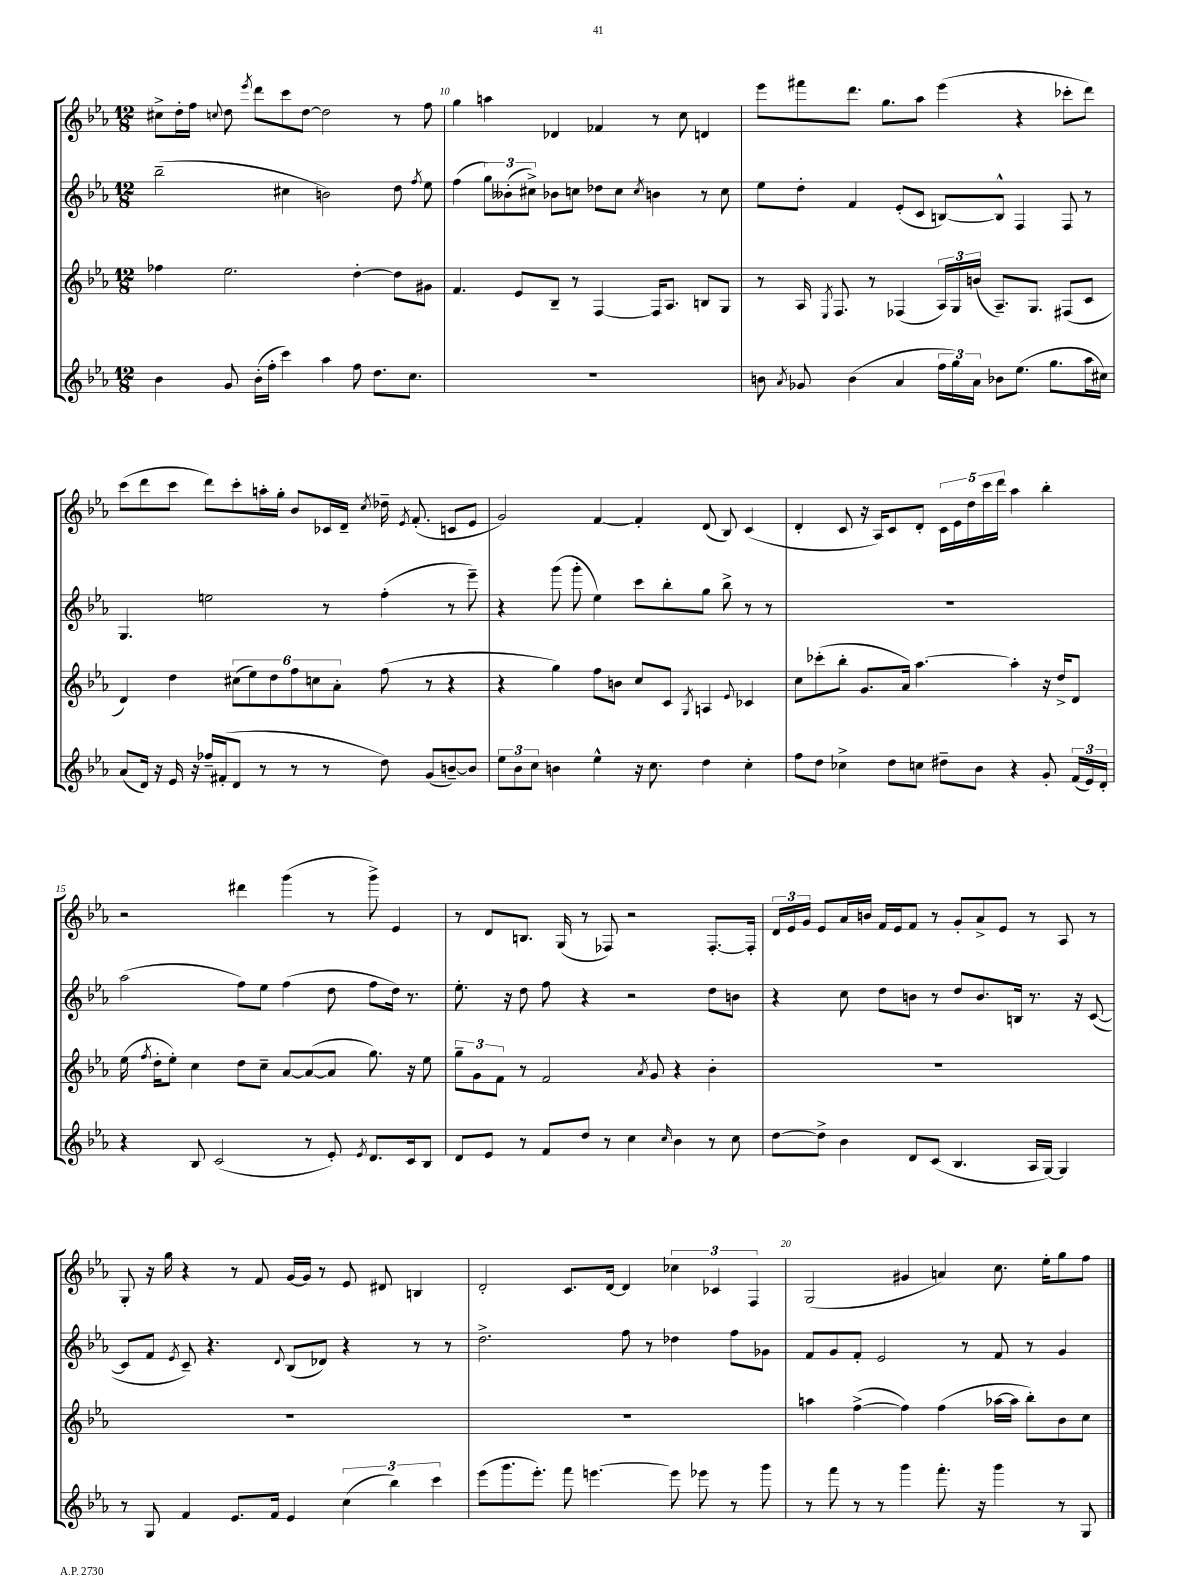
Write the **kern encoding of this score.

**kern	**kern	**kern	**kern
*part4	*part3	*part2	*part1
*staff4	*staff3	*staff2	*staff1
*clefG2	*clefG2	*clefG2	*clefG2
*k[b-e-a-]	*k[b-e-a-]	*k[b-e-a-]	*k[b-e-a-]
*M12/8	*M12/8	*M12/8	*M12/8
=9	=9	=9	=9
4b-\	4ff-X\	(2bb-~\	8cc#X^\L
.	.	.	16dd'\L
.	.	.	16ff\JJ
.	.	.	8qqccn/
8g/	2.ee-\	.	8dd\
.	.	.	8qeee-/
(16b-'\LL	.	.	8ddd\L
16ff'\JJ	.	.	.
4ccc\)	.	4cc#X\	8ccc\
.	.	.	[8dd\J
4aa-\	.	2bn\)	2dd\]
8ff\	[4dd'\	.	.
8.dd\L	.	.	.
.	8dd\L]	8dd\	8r
8.cc\J	.	.	.
.	.	8qff/	.
.	8g#X\J	8ee-\	8ff\
=10	=10	=10	=10
1.r	4.f/	(4ff\	4gg\
.	.	12gg\L)	4aan\
.	.	(12b--X'\	.
.	8e-/L	.	.
.	.	12cc#X^\J)	.
.	8B-~/J	8b-X\L	4d-X/
.	8r	8ccn\J	.
.	[4F/	8dd-X\L	4f-X/
.	.	8cc\J	.
.	.	8qcc/	.
.	16F/KL]	4bn\	8r
.	8.A-/J	.	.
.	.	.	8cc\
.	8Bn/L	8r	4dn/
.	8G/J	8cc\	.
=11	=11	=11	=11
8bn\	8r	8ee-\L	8eee-\L
8qa-/	.	.	.
8g-X/	16A-/	8dd'\J	8fff#X\
.	8qE-/	.	.
.	8.F/	.	.
(4b\	.	4f/	8.ddd\J
.	8r	.	.
.	.	.	8.gg\L
4a-/	(4F-X/	(8e-'/L	.
.	.	8c/J	8aa-\J
24ff\LL	24A-/LL)	[8Bn/L)	(4eee-\
24gg\)	24G/	.	.
24a-\JJ	(24bn/JJ	.	.
8b-X\L	8.A-~/L)	8B^^/J]	.
(8.ee-\J	.	4F/	4r
.	8.G/J	.	.
8.gg\L	.	.	.
.	(8F#X/L	8F/	8ccc-X'\L
16aa-\L	8c/J	8r	8ddd\J)
16cc#X\JJ)	.	.	.
!!LO:LB:g=z
=12	=12	=12	=12
(8a-/L	4d/)	4.G/	(8ccc\L
16d/Jk)	.	.	8ddd\
16r	.	.	.
16e-/	4dd\	.	8ccc\J
16r	.	.	.
16ff-X~/LL	.	2een\	8ddd\L)
(16f#X'/J	.	.	.
8d/J	(12cc#X\L	.	8ccc'\
.	12ee-\)	.	.
8r	.	.	16aan'\L
.	12dd\	.	.
.	.	.	16gg'\JJ
8r	12ff\	.	8b-/L
.	12ccn\	.	.
8r	.	8r	16c-X/L
.	12a-'\J	.	.
.	.	.	16d~/JJ
.	.	.	8qcc/
8dd\)	(8ff\	(4ff'\	16dd-X~\
.	.	.	8qe-/
.	.	.	(8.f'/
(8g/L	8r	.	.
[8bn~/)	4r	8r	8cn/L
8b/J]	.	8eee-~\)	8e-/J
=13	=13	=13	=13
12ee-\L	4r	4r	2g/)
12b-\	.	.	.
12cc\J	.	.	.
4bn\	4gg\)	(8ggg\	.
.	.	8ggg'\	.
4ee-^^\	8ff\L	4ee-\)	[4f/
.	8bn\J	.	.
16r	8cc/L	8ccc\L	4f'/]
8.cc\	.	.	.
.	8c/J	8bb-'\	.
.	8qG/	.	.
4dd\	4An/	8gg\J	(8d/
.	.	8bb-^\	8B-/)
.	8qqe-/	.	.
4cc'\	4c-X/	8r	(4c/
.	.	8r	.
=14	=14	=14	=14
8ff\L	8cc\L	1.r	4d'/
8dd\J	(8ccc-X'\	.	.
4cc-X^\	8bb-'\J	.	8c/
.	8.g/L	.	16r
.	.	.	16A-/KL)
8dd\L	.	.	8c/
.	16a-/Jk)	.	.
8ccn\J	[4.aa-\	.	8d'/J
8dd#X~\L	.	.	20c\LL
.	.	.	20e-\
.	.	.	20dd\
8b-\J	.	.	.
.	.	.	20ccc\
.	.	.	20ddd\JJ
4r	4aa-'\]	.	4aa-\
8g'/	16r	.	4bb-'\
.	16dd^/KL	.	.
(24f/LL	8d/J	.	.
24e-/)	.	.	.
24d'/JJ	.	.	.
!!LO:LB:g=z
=15	=15	=15	=15
4r	(16ee-\	(2aa-\	2r
.	8qff/	.	.
.	16dd'\KL	.	.
.	8ee-'\J)	.	.
8B-/	4cc\	.	.
(2c/	.	.	.
.	8dd\L	8ff\L)	4ddd#X\
.	8cc~\J	8ee-\J	.
.	[8a-/L	(4ff\	(4ggg\
8r	(8a-/_	.	.
8e-'/)	8a-/J]	8dd\	8r
8qe-/	.	.	.
8.d/L	8.gg\)	8ff\L	8ggg^\)
.	.	16dd\Jk)	4e-/
16c/k	16r	8.r	.
8B-/J	8ee-\	.	.
=16	=16	=16	=16
8d/L	12gg~\L	8.ee-'\	8r
.	12g\	.	.
8e-/J	.	.	8d/L
.	12f\J	.	.
.	.	16r	.
8r	8r	8dd\	8.Bn/J
8f/L	2f/	8ff\	.
.	.	.	(16G/
8dd/J	.	4r	8r
8r	.	.	8F-X/)
4cc\	.	2r	2r
.	8qa-/	.	.
.	8g/	.	.
16qqcc/	.	.	.
4b-\	4r	.	.
8r	4b-'\	8dd\L	[8.F-'/L
8cc\	.	8bn\J	.
.	.	.	16F-'/Jk]
=17	=17	=17	=17
[8dd\L	1.r	4r	24d/LL
.	.	.	24e-/
.	.	.	24g/JJ
8dd^\J]	.	.	8e-/L
4b-\	.	8cc\	16a-/L
.	.	.	16bn/JJ
.	.	8dd\L	16f/LL
.	.	.	16e-/J
8d/L	.	8bn\J	8f/J
(8c/J	.	8r	8r
4.B-/	.	8dd/L	8g'/L
.	.	8.b/	8a-^/
.	.	.	8e-/J
.	.	16Bn/Jk	.
16A-/LL	.	8.r	8r
[16G/JJ)	.	.	.
4G/]	.	.	8A-/
.	.	16r	.
.	.	([8c/	8r
!!LO:LB:g=z
=18	=18	=18	=18
8r	1.r	8c/L]	8G'/
8G/	.	8f/J	16r
.	.	.	16gg\
.	.	8qe-/	.
4f/	.	8c~/)	4r
.	.	4.r	.
8.e-/L	.	.	8r
.	.	.	8f/
16f/Jk	.	.	.
.	.	8qqd/	.
4e-/	.	(8B-/L	[16g/LL
.	.	.	16g/JJ]
.	.	8d-X/J)	8r
(6cc\	.	4r	8e-/
.	.	.	8d#X/
6bb-\)	.	.	.
.	.	8r	4Bn/
6ccc\	.	.	.
.	.	8r	.
=19	=19	=19	=19
(8eee-\L	1.r	2.dd^\	2d'/
8.ggg\	.	.	.
8.eee-'\J)	.	.	.
8fff\	.	.	8.c/L
[4.eeen\	.	.	.
.	.	.	[16d/Jk
.	.	8ff\	4d/]
.	.	8r	.
8eee\]	.	4dd-X\	6cc-X\
8eee-X\	.	.	.
.	.	.	6c-X/
8r	.	8ff\L	.
.	.	.	6F/
8ggg\	.	8g-X\J	.
=20	=20	=20	=20
8r	4aan\	8f/L	(2G/
8fff\	.	8g/	.
8r	([4ff^\	8f'/J	.
8r	.	2e-/	.
4ggg\	4ff\])	.	4g#X/
8.fff'\	(4ff\	.	4an/)
.	.	8r	.
16r	.	.	.
4ggg\	[16aa-X\LL	8f/	8.cc\
.	16aa-\JJ]	.	.
.	8bb-'\L)	8r	.
.	.	.	16ee-'\KL
8r	8b-\	4g/	8gg\
8G/	8cc\J	.	8ff\J
==	==	==	==
*-	*-	*-	*-
